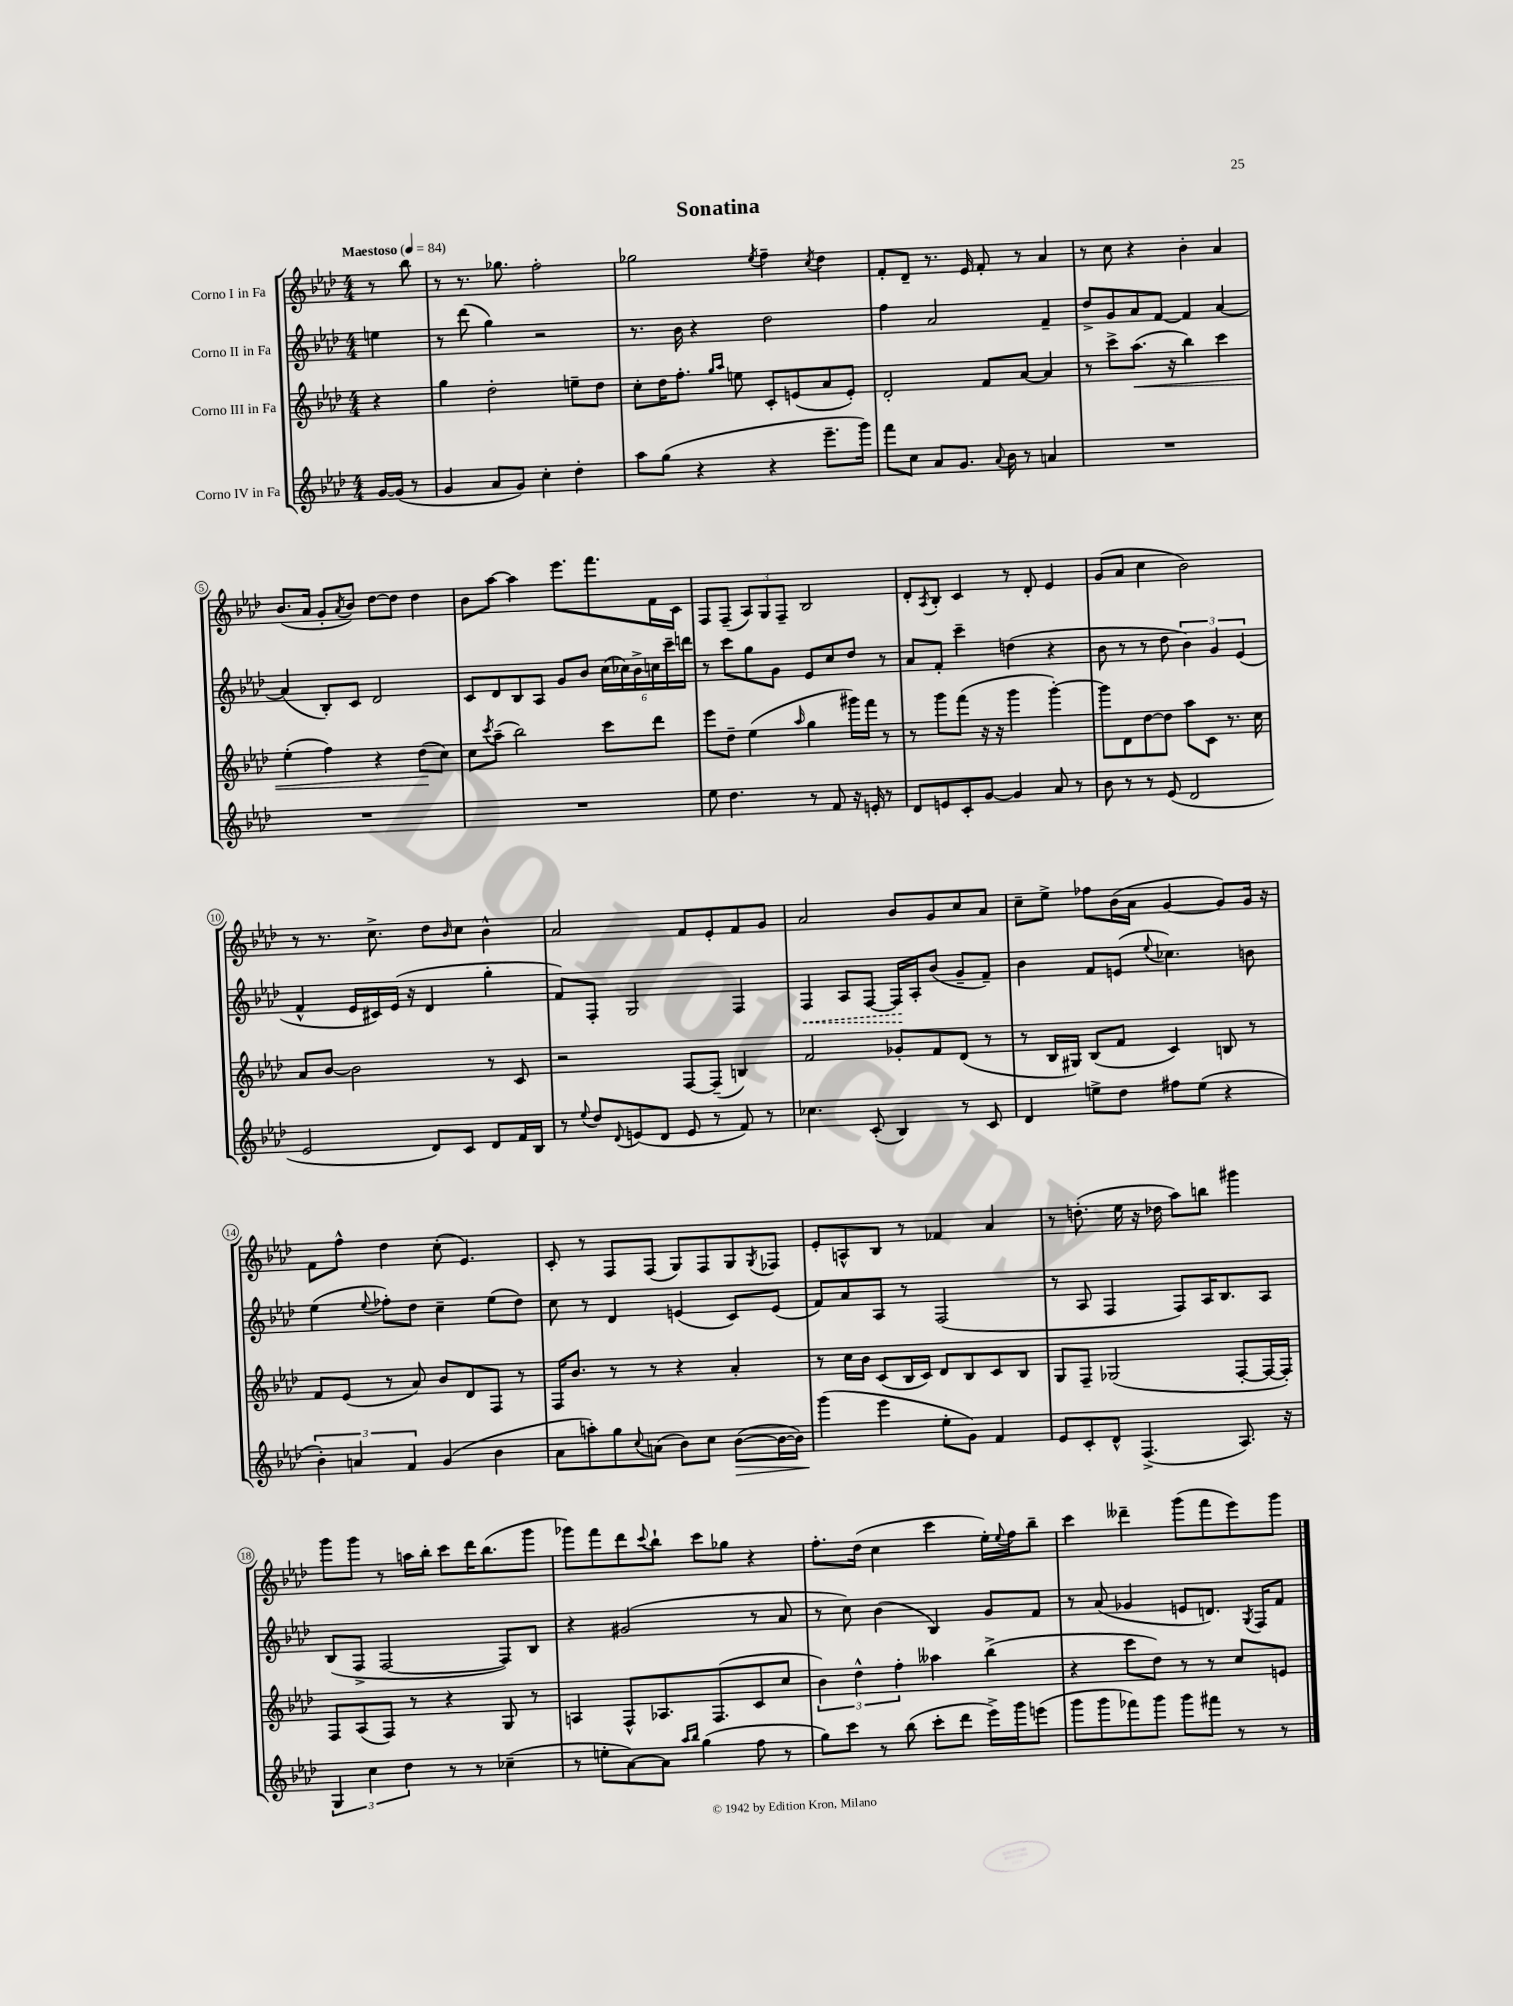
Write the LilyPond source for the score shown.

\header { title = "Sonatina" }
<<
\new StaffGroup <<
\new Staff = "s0" \with { instrumentName = "Corno I in Fa" } {
    \clef treble \key aes \major \numericTimeSignature \time 4/4 \partial 4 \tempo "Maestoso" 4 = 84
    r8 bes''8 |
    r8 r8. ges''8. f''2-. |
    ges''2 \acciaccatura { ees''8 } f''4-- \acciaccatura { c''8 } des''4 |
    f'8-. des'8-- r8. ees'16 f'8-. r8 aes'4 |
    r8 c''8 r4 bes'4-. aes'4 |
    bes'8.( aes'16 g'8-. \acciaccatura { aes'8 } bes'8) des''8~ des''8 des''4 |
    bes'8 aes''8~ aes''4 ees'''8. f'''8. f'16 c'16 |
    f8 f8--( \tuplet 3/2 { aes8) g8 f8-- } bes2 |
    des'8-. \acciaccatura { aes8 } bes8-. c'4 r8 des'8-. ees'4 |
    g'8( aes'8 c''4 bes'2) |
    r8 r8. c''8.-> des''8 \grace { bes'16 } c''8 bes'4-^ |
    aes'2 f'8 ees'8-. f'8 g'8 |
    aes'2 bes'8 g'8 c''8 aes'8 |
    c''8-- ees''8-> fes''8 bes'16( aes'16 g'4~ g'8) g'16 r16 |
    f'8 f''8-^ des''4 c''8-.( ees'4.) |
    c'8-. r8 f8 f8( g8) f8 g8 \acciaccatura { g8 } fes8 |
    ees'8-. a8-^ bes8 r8 fes'4 aes'4 |
    r8 d''8.-.( ees''16 r16 des''16 aes''8) b''8 gis'''4 |
    g'''8 g'''8 r8 a''16 bes''16-. c'''8 des'''16 bes''8.( g'''8 |
    ges'''8) f'''8 des'''8 \appoggiatura { c'''8 } bes''8-! c'''8 ges''8 r4 |
    f''8.-. des''16( c''4 c'''4 ees''16-.) \appoggiatura { ees''8 } f''16 bes''8-- |
    c'''4 deses'''4-- g'''8( f'''8 ees'''8) g'''8 \bar "|." |
}
\new Staff = "s1" \with { instrumentName = "Corno II in Fa" } {
    \clef treble \key aes \major \numericTimeSignature \time 4/4 \partial 4
    e''4 |
    r8 des'''8( g''4) r2 |
    r8. bes'16 r4 des''2 |
    f''4 aes'2 f'4-- |
    des''8-> g'8 aes'8 f'8~ f'4 aes'4~ |
    aes'4( bes8-.) c'8 des'2 |
    c'8 des'8 bes8 aes8 g'8 bes'8 \tuplet 6/4 { c''16( ces''16) bes'16-> c''16 c'''16-- d'''16 } |
    r8 c'''8 g''8 g'8 ees'8 c''8 des''8 r8 |
    aes'8 f'8-. c'''4-- d''4( r4 |
    bes'8 r8 r8 des''8 \tuplet 3/2 { bes'4) g'4 ees'4( } |
    f'4-^ ees'16 cis'16) ees'16( r16 des'4 g''4-. |
    f'8) f8-. g2 f4 |
    \once \override Hairpin.style = #'dashed-line f4\< aes8 f8~ f16\! aes16-. bes'8( g'8-- f'8--) |
    bes'4 f'8 e'8( \appoggiatura { ees''8 } ces''4.) b'8 |
    ees''4( \appoggiatura { ees''8 } fes''8-.) des''8 c''4-- ees''8( des''8) |
    c''8 r8 des'4 e'4( c'8) e'8( |
    f'8) aes'8 aes8 r8 f2( |
    r8 aes8 f4 f8) aes16 bes8. aes8 |
    bes8( f8-> f2~ f8) bes8 |
    r4 gis'2( r8 aes'8 |
    r8 c''8) bes'4( bes4) g'8 f'8 |
    r8 aes'8( ges'4 e'8 d'8.) \acciaccatura { g8 } f16 f'8 \bar "|." |
}
\new Staff = "s2" \with { instrumentName = "Corno III in Fa" } {
    \clef treble \key aes \major \numericTimeSignature \time 4/4 \partial 4
    r4 |
    g''4 des''2-. e''8-- des''8 |
    c''8-. des''16 f''8.-. \grace { g''16 aes''16 } e''8 c'8-. e'8( aes'8 e'8-.) |
    des'2-. f'8 aes'8~ aes'4 |
    r8 c'''8-> aes''8.\<( r16 bes''4) c'''4 |
    ees''4-.( f''4) r4 des''8\!( c''8) |
    c''8 \acciaccatura { c'''8 } aes''8--( bes''2) c'''8 des'''8 |
    ees'''8 des''8-- ees''4( \grace { aes''16 } g''4 gis'''16) f'''16 r8 |
    r8 g'''8 f'''8( r16 r16 g'''4 g'''4~-.) |
    g'''8 des'8 des''8~ des''8 aes''8 c'8 r8. c''16 |
    aes'8 bes'8~ bes'2 r8 c'8 |
    r2 f8~ f8--( b4) |
    f'2 ges'8-. f'8 des'8( r8 |
    r8 bes16 gis16) bes8( f'8 c'4) b8 r8 |
    f'8 ees'8( r8 aes'8) bes'8 des'8 f8 r8 |
    f16 bes'8. r8 r8 r4 aes'4-. |
    r8 c''16 bes'16 c'8( bes16 c'16) des'8 bes8 c'8 bes8 |
    g8 f8-- ges2( f8~-. f16~ f16-.) |
    f8 aes8( f8) r8 r4 g8 r8 |
    a4 f8-^ aes8. f8.( c'8 c''8 |
    \tuplet 3/2 { bes'4) des''4-^ f''4-. } aeses''4 bes''4->( |
    r4 c'''8 des''8) r8 r8 c''8 e'8 \bar "|." |
}
\new Staff = "s3" \with { instrumentName = "Corno IV in Fa" } {
    \clef treble \key aes \major \numericTimeSignature \time 4/4 \partial 4
    g'16~ g'16( r8 |
    g'4 aes'8 g'8) c''4-. des''4-. |
    aes''8 g''8( r4 r4 ees'''8.-- g'''16) |
    f'''8 c''8 aes'8 g'8. \appoggiatura { aes'8 } bes'16 r8 a'4 |
    R1 |
    R1 |
    R1 |
    ees''8 des''4. r8 f'8 r16 e'16-. r8 |
    des'8 e'8 c'8-. g'8~ g'4 aes'8 r8 |
    bes'8 r8 r8 ees'8( des'2 |
    ees'2 des'8) c'8 des'8 f'16 bes16 |
    r8 \appoggiatura { ees''8 } des''8 \appoggiatura { des'8 } e'8( des'8 e'8 r8 f'8) r8 |
    ces''4. c'8-.( bes4) r8 c'8 |
    des'4 e''8-> des''8 fis''8 e''8( r4 |
    \tuplet 3/2 { bes'4-.) a'4 f'4 } g'4( bes'4 |
    aes'8 a''8-.) g''8 \appoggiatura { c''8 } a'8( bes'8) c''8 bes'8~\>( bes'16~ bes'16) |
    g'''4\!( ees'''4 ees''8-. g'8) f'4 |
    ees'8 c'8-. des'8-^ f4.->( aes8.) r16 |
    \tuplet 3/2 { g4 c''4 des''4 } r8 r8 ces''4--( |
    r8 e''8-. aes'8~) aes'8 \grace { aes''16 bes''16 } g''4( f''8 r8 |
    g''8) c'''8 r8 bes''8( c'''8-. des'''8 ees'''16->) g'''16 e'''8( |
    g'''8 g'''8 fes'''8) g'''8 g'''8 fis'''8 r8 r8 \bar "|." |
}
>>
>>
\layout { \context { \Score \override BarNumber.stencil = #(make-stencil-circler 0.1 0.3 ly:text-interface::print) } }
